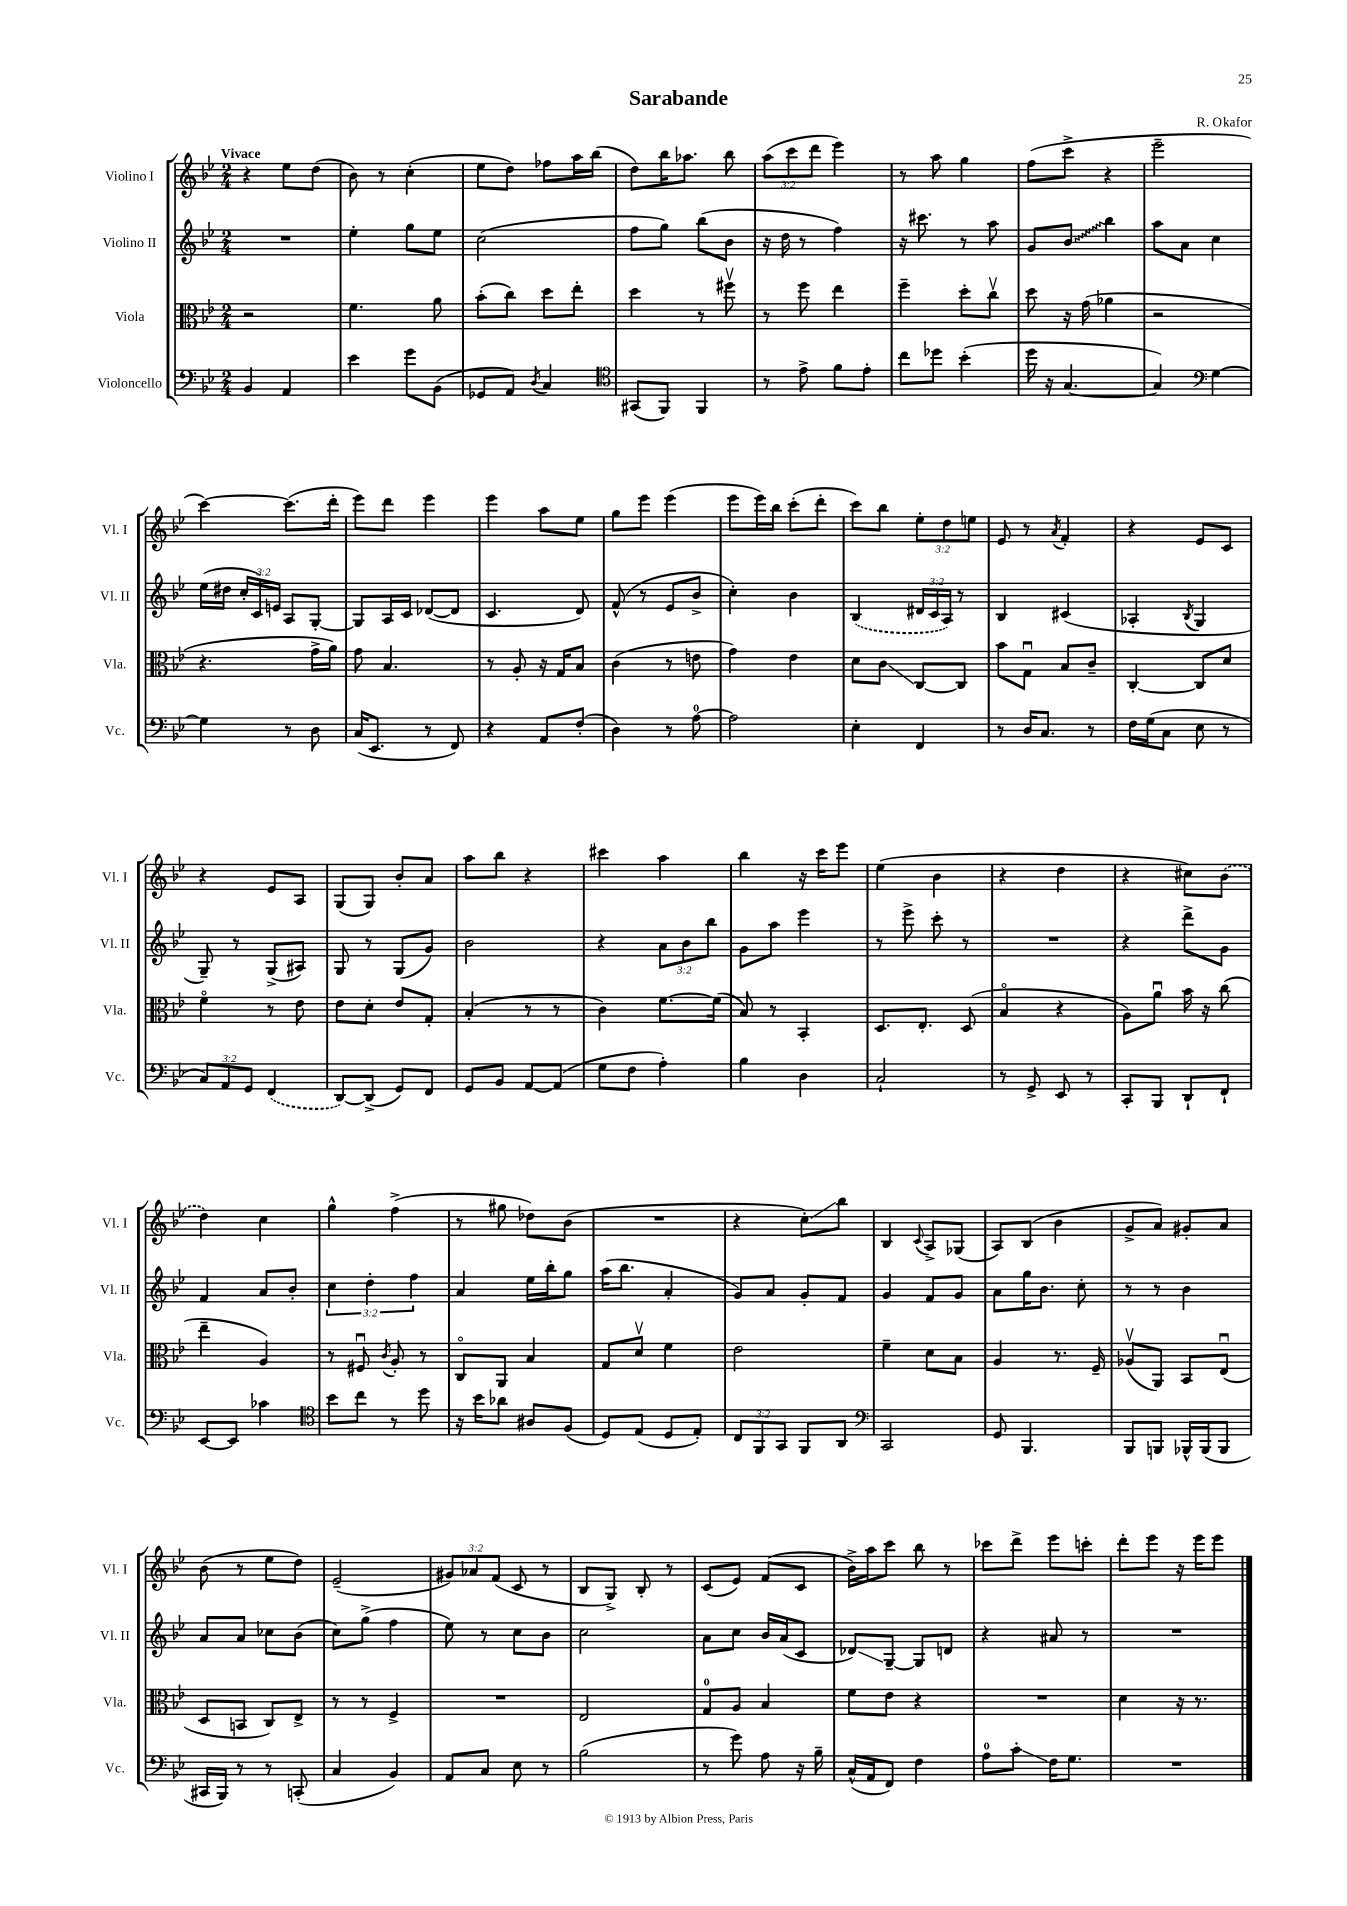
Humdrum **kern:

**kern	**kern	**kern	**kern
*staff4	*staff3	*staff2	*staff1
*clefF4	*clefC3	*clefG2	*clefG2
*k[b-e-]	*k[b-e-]	*k[b-e-]	*k[b-e-]
*M2/4	*M2/4	*M2/4	*M2/4
4BB-	2r	2r	4r
4AA	.	.	8ee-
.	.	.	(8dd
=	=	=	=
4e-	4.f	4ee-'	8b-)
.	.	.	8r
8g	.	8gg	(4cc'
(8BB-	8a	8ee-	.
=	=	=	=
8GG-	(8b-'	(2cc	8ee-
8AA)	8cc)	.	8dd)
8qD	.	.	.
4C	8dd	.	8ff-
.	8ee-'	.	16aa
.	.	.	(16bb-
=	=	=	=
*clefC4	*	*	*
(8GG#	4dd	8ff	8dd)
8FF)	.	8gg)	16bb-
.	.	.	8.aa-
4FF	8r	(8bb-	.
.	8ff#v	8b-	8bb-
=	=	=	=
8r	8r	16r	(12aa
.	.	16dd	.
.	.	.	12ccc
8e-^	8ff	8r	.
.	.	.	12ddd
8f	4ee-	4ff)	4eee-)
8e-'	.	.	.
=	=	=	=
8cc	4ff~	16r	8r
.	.	8.ccc#	.
8dd-	.	.	8aa
(4b-'	8dd'	8r	4gg
.	8ccv	8aa	.
=	=	=	=
16dd	8dd	8g	(8ff
16r	.	.	.
[4.G	16r	8b-	8ccc^
.	(16g	.	.
.	4a-	4bb-	4r
=	=	=	=
4G])	2r	8aa	2eee-~
.	.	8a	.
*clefF4	*	*	*
[4G	.	4cc	.
=	=	=	=
4G]	4.r	(16ee-	[4ccc)
.	.	16dd#	.
.	.	24cc'	.
.	.	24c)	.
.	.	24e	.
8r	.	8A	(8.ccc]
8D	16g^	[8G'	.
.	16a)	.	16ddd'
=	=	=	=
(16C	8g	8G]	8eee-)
8.EE-	.	.	.
.	4.B-	16A	8ddd
.	.	16c	.
8r	.	([8d-	4eee-
8FF)	.	8d-]	.
=	=	=	=
4r	8r	4.c	4eee-
.	8A'	.	.
8AA	16r	.	8aa
.	16G	.	.
(8F'	8B-	8d)	8ee-
=	=	=	=
4D)	(4c	(8f^^	8gg
.	.	8r	8eee-
8r	8r	8e-	(4eee-
[8A	8e	8b-^	.
=	=	=	=
2A]	4g)	4cc')	8eee-
.	.	.	16eee-)
.	.	.	16bb-
.	4e-	4b-	(8ccc'
.	.	.	8ddd'
=	=	=	=
4E-'	8d	(4B-	8ccc)
.	8c	.	8bb-
4FF	[8C	24d#	12ee-'
.	.	24c	.
.	.	24A)	12dd
.	8C]	8r	.
.	.	.	12ee
=	=	=	=
8r	8b-	4B-	8e-
16D	8Gu	.	8r
8.C	.	.	.
.	.	.	8qa
.	8B-	(4c#	4f'
8r	8c~	.	.
=	=	=	=
16F	[4C'	4A-'	4r
(16G	.	.	.
8C	.	.	.
.	.	8qB-	.
8E-	8C]	4G	8e-
8r	8d	.	8c
=	=	=	=
12C)	4fo	8G~)	4r
12AA	.	.	.
.	.	8r	.
12GG	.	.	.
(4FF	8r	(8G^	8e-
.	8e-	8A#)	8A
=	=	=	=
[8DD)	8e-	8G	(8G
(8DD^]	8d'	8r	8G)
8GG)	8e-	(8G	8b-'
8FF	8G'	8g)	8a
=	=	=	=
8GG	(4B-'	2b-	8aa
8BB-	.	.	8bb-
[8AA	8r	.	4r
(8AA]	8r	.	.
=	=	=	=
8G	4c)	4r	4ccc#
8F	.	.	.
4A')	[8.f	12a	4aa
.	.	12b-	.
.	.	12bb-	.
.	(16f]	.	.
=	=	=	=
4B-	8B-)	8g	4bb-
.	8r	8aa	.
4D	4BB-'	4eee-	16r
.	.	.	16ccc
.	.	.	8eee-
=	=	=	=
2C`	8.D	8r	(4ee-
.	.	8eee-^	.
.	8.E-'	.	.
.	.	8ccc'	4b-
.	(8D	8r	.
=	=	=	=
8r	4B-o	2r	4r
8GG^	.	.	.
8EE-	4r	.	4dd
8r	.	.	.
=	=	=	=
8CC'	8A)	4r	4r
8BBB-	8au	.	.
8DD`	16b-	8ddd^	8cc#)
.	16r	.	.
8FF`	(8cc	8g	(8b-
=	=	=	=
[8EE-	4ee-~	4f	4dd)
8EE-]	.	.	.
4c-	4A)	8a	4cc
.	.	8b-'	.
=	=	=	=
*clefC4	*	*	*
8b-	8r	6cc	4gg^^
8cc	8F#u	.	.
.	.	6dd'	.
.	8qc	.	.
8r	8A'	.	(4ff^
.	.	6ff	.
8dd	8r	.	.
=	=	=	=
16r	8Co	4a	8r
16b-	.	.	.
8a-	8AA	.	8gg#
8A#	4B-	16ee-	8dd-)
.	.	16bb-'	.
(8F	.	8gg	(8b-
=	=	=	=
8D)	8G	(16aa	2r
.	.	8.bb-	.
(8E-	8dv	.	.
8D	4f	4a'	.
8E-')	.	.	.
=	=	=	=
12C	2e-	8g)	4r
12FF	.	.	.
.	.	8a	.
12GG	.	.	.
8FF	.	8g'	8cc')
8AA	.	8f	8bb-
=	=	=	=
*clefF4	*	*	*
2CC	4f~	4g	4B-
.	.	.	8qqc
.	8d	8f	8A^
.	8B-	8g	(8G-
=	=	=	=
8GG	4A	8a	8A)
4.BBB-	.	16gg	(8B-
.	.	8.b-	.
.	8.r	.	4b-
.	.	8cc'	.
.	16F~	.	.
=	=	=	=
8BBB-	(8A-v	8r	8g^
8BBB	8AA)	8r	8a)
16BBB-^^	8BB-	4b-	8g#'
(16BBB-	.	.	.
8BBB-	(8E-u	.	8a
=	=	=	=
16CC#	8D	8a	(8b-
16BBB-)	.	.	.
8r	8BB	8a	8r
8r	8C)	8cc-	8ee-
(8CC'	8E-^	(8b-	8dd)
=	=	=	=
4C	8r	8cc)	(2e-~
.	8r	(8gg^	.
4BB-)	4F^	4ff	.
=	=	=	=
8AA	2r	8ee-)	12g#)
.	.	.	12a-
8C	.	8r	.
.	.	.	(12f
8E-	.	8cc	8c
8r	.	8b-	8r
=	=	=	=
(2B-	2E-	2cc	8B-
.	.	.	8G^)
.	.	.	8B-'
.	.	.	8r
=	=	=	=
8r	8G	8a	(8c
8g)	8A	8cc	8e-)
8A	4B-	16b-	(8f
.	.	(16a	.
16r	.	8c	8c
16B-~	.	.	.
=	=	=	=
(16C^^	8f	8d-)	16b-^)
16AA	.	.	16aa
8FF)	8e-	[8G~	8ccc
4F	4r	8G]	8bb-
.	.	8d	8r
=	=	=	=
8A	2r	4r	8ccc-
8c'	.	.	8ddd^
16F	.	8a#	8eee-
8.G	.	.	.
.	.	8r	8ccc'
=	=	=	=
2r	4d	2r	8ddd'
.	.	.	8eee-
.	16r	.	16r
.	8.r	.	16eee-
.	.	.	8eee-
==	==	==	==
*-	*-	*-	*-
